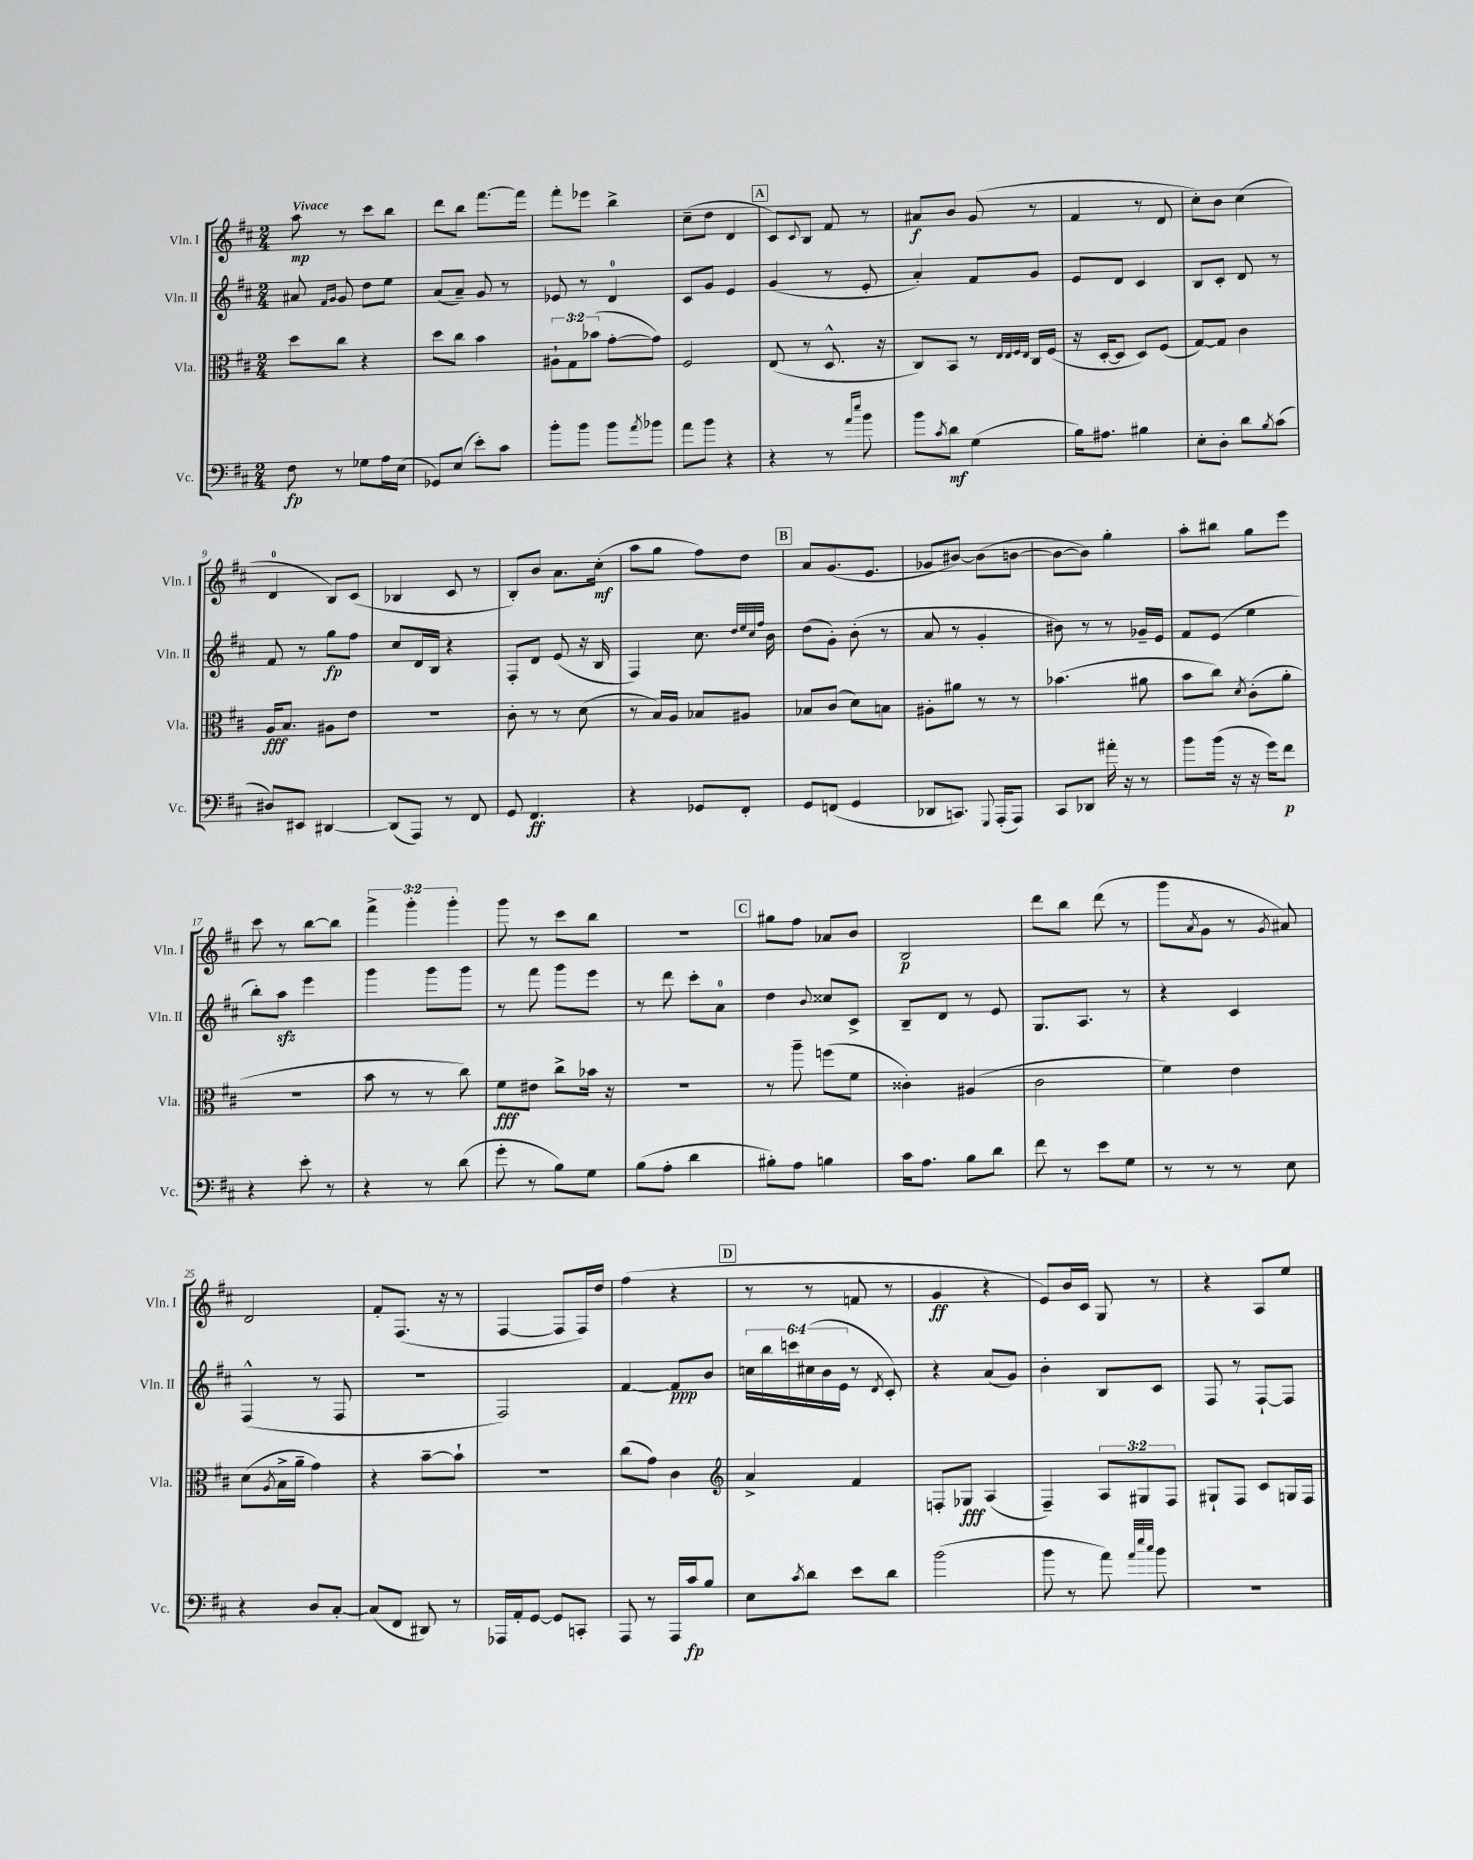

**kern	**dynam	**kern	**dynam	**kern	**dynam	**kern	**dynam
*part4	*part4	*part3	*part3	*part2	*part2	*part1	*part1
*staff4	*staff4	*staff3	*staff3	*staff2	*staff2	*staff1	*staff1
*I"Vc.	*	*I"Vla.	*	*I"Vln. II	*	*I"Vln. I	*
*I'Vc.	*	*I'Vla.	*	*I'Vln. II	*	*I'Vln. I	*
*clefF4	*	*clefC3	*	*clefG2	*	*clefG2	*
*k[f#c#]	*	*k[f#c#]	*	*k[f#c#]	*	*k[f#c#]	*
*M2/4	*	*M2/4	*	*M2/4	*	*M2/4	*
=1	=1	=1	=1	=1	=1	=1	=1
!	!	!	!	!	!	!LO:TX:a:B:t=Vivace	!
8F#\	fp	8dd\L	.	8a#X/	.	8aa\	mp
.	.	.	.	16qqf#/LL	.	.	.
.	.	.	.	16qqg/JJ	.	.	.
8r	.	8cc#\J	.	8g/	.	8r	.
8G-X\L	.	4r	.	8dd\L	.	8ccc#\L	.
16A\L	.	.	.	8ee\J	.	8bb\J	.
(16E\JJ	.	.	.	.	.	.	.
=2	=2	=2	=2	=2	=2	=2	=2
8GG-X/L)	.	8dd\L	.	(8a/L	.	8ddd\L	.
(8E/J	.	8cc#\J	.	8a~/J)	.	8bb\J	.
8e'\L)	.	4b\	.	8g/	.	[8.fff#\L	.
8c#\J	.	.	.	8r	.	.	.
.	.	.	.	.	.	16fff#\Jk]	.
=3	=3	=3	=3	=3	=3	=3	=3
8b'\L	.	12A#X`\L	.	8e-X/	.	8fff#'\L	.
.	.	12G\	.	.	.	.	.
8b\J	.	.	.	8r	.	8eee-X\J	.
.	.	(12b-X\J	.	.	.	.	.
8b\L	.	[8g'\L	.	4d/	.	4bb^\	.
8qa/	.	.	.	.	.	.	.
8b-X\J	.	8g\J])	.	.	.	.	.
=4	=4	=4	=4	=4	=4	=4	=4
8a\L	.	2F#/	.	8c#/L	.	(8cc#~\L	.
8b\J	.	.	.	8g/J	.	8dd\J	.
4r	.	.	.	4e/	.	4d/	.
!!LO:REH:place=s1:t=A
=5	=5	=5	=5	=5	=5	=5	=5
4r	.	(8E/	.	(4g/	.	8c#/L)	.
.	.	.	.	.	.	8qqc#/	.
.	.	8r	.	.	.	8B/J	.
8r	.	8.D^^/	.	8r	.	8f#/	.
16qqa/LL	.	.	.	.	.	.	.
16qqee/JJ	.	.	.	.	.	.	.
8b\	.	.	.	8e'/	.	8r	.
.	.	16r	.	.	.	.	.
=6	=6	=6	=6	=6	=6	=6	=6
8b\L	.	8C#/L)	.	4a'/)	.	8a#X/L	f
8qc#/	.	.	.	.	.	.	.
8d\J	mf	8BB/J	.	.	.	8b/J	.
(4G\	.	8r	.	8f#/L	.	(8g/	.
.	.	32qqE/LLL	.	.	.	.	.
.	.	32qqE/	.	.	.	.	.
.	.	32qqF#/	.	.	.	.	.
.	.	32qqE/JJJ	.	.	.	.	.
.	.	16C#/LL	.	8g/J	.	8r	.
.	.	(16F#/JJ	.	.	.	.	.
=7	=7	=7	=7	=7	=7	=7	=7
16B\KL)	.	16r	.	8e/L	.	4f#/	.
8.A#X\J	.	[16D'/KL	.	.	.	.	.
.	.	8D/J]	.	8d/J	.	.	.
4B#X\	.	8D/L)	.	4c#/	.	8r	.
.	.	(8F#/J	.	.	.	8d/	.
=8	=8	=8	=8	=8	=8	=8	=8
8E'\L	.	[8G/L)	.	8B/L	.	8cc#'\L)	.
8D'\J	.	8G/J]	.	8c#'/J	.	8b\J	.
8d\L	.	4c#\	.	8d/	.	(4cc#\	.
8qB/	.	.	.	.	.	.	.
(8c#\J	.	.	.	8r	.	.	.
!!LO:LB:g=z
=9	=9	=9	=9	=9	=9	=9	=9
8D#X/L)	.	16A/KL	fff	8f#/	.	4d/	.
.	.	8.B/J	.	.	.	.	.
8EE#X/J	.	.	.	8r	.	.	.
[4DD#X/	.	8A#X\L	.	8gg\L	fp	8B/L)	.
.	.	8e\J	.	8ff#\J	.	(8c#/J	.
=10	=10	=10	=10	=10	=10	=10	=10
(8DD#/L]	.	2r	.	8cc#/L	.	4B-X/	.
8AAA/J)	.	.	.	16d/L	.	.	.
.	.	.	.	16B/JJ	.	.	.
8r	.	.	.	4r	.	8c#/	.
8FF#/	.	.	.	.	.	8r	.
=11	=11	=11	=11	=11	=11	=11	=11
8GG/	.	8c#'\	.	8F#'/L	.	8B'/L)	.
4.FF#/	ff	8r	.	8d/J	.	8b/J	.
.	.	8r	.	(8e/	.	8.a\L	.
.	.	(8d\	.	16r	.	.	.
.	.	.	.	16B/	.	(16cc#'\Jk	mf
=12	=12	=12	=12	=12	=12	=12	=12
4r	.	8r	.	4F#/)	.	8aa\L	.
.	.	16B/LL)	.	.	.	8gg\J	.
.	.	16A/JJ	.	.	.	.	.
8GG-X/L	.	8B-X/L	.	8.cc#\	.	8ff#\L)	.
8FF#'/J	.	8A#X/J	.	.	.	8dd\J	.
.	.	.	.	32qqdd/LLL	.	.	.
.	.	.	.	32qqee/	.	.	.
.	.	.	.	32qqcc#/	.	.	.
.	.	.	.	32qqff#/JJJ	.	.	.
.	.	.	.	16b\	.	.	.
!!LO:REH:place=s1:t=B
=13	=13	=13	=13	=13	=13	=13	=13
8GG/L	.	8B-X/L	.	(8dd\L	.	8a/L	.
(8FFn/J	.	(8c#/J	.	8g'\J)	.	(8.g/	.
4GG/	.	8d\L)	.	(8b'\	.	.	.
.	.	.	.	.	.	8.e/J	.
.	.	8Bn\J	.	8r	.	.	.
=14	=14	=14	=14	=14	=14	=14	=14
8DD-X/L	.	8A#X'\L	.	8a/	.	8g-X/L	.
8.CCn/J)	.	8a#X\J	.	8r	.	[8b#X/J)	.
.	.	8r	.	4g'/	.	(8b#\L]	.
8qqGGG/	.	.	.	.	.	.	.
(16AAA'/KL	.	.	.	.	.	.	.
8AAA/J)	.	8r	.	.	.	[8bn\J	.
=15	=15	=15	=15	=15	=15	=15	=15
8CC#/L	.	(4.b-X\	.	8b#X\)	.	8b\L_	.
8DD-X/J	.	.	.	8r	.	8b\J])	.
16a#X'\	.	.	.	8r	.	4gg'\	.
16r	.	.	.	.	.	.	.
8r	.	8a#X\	.	16g-X~/LL	.	.	.
.	.	.	.	16e/JJ	.	.	.
=16	=16	=16	=16	=16	=16	=16	=16
8b\L	.	8b\L	.	8f#/L	.	8aa'\L	.
(16b\Jk	.	8cc#\J)	.	(8e/J	.	8bb#X\J	.
16r	.	.	.	.	.	.	.
.	.	8qd/	.	.	.	.	.
16r	.	(8c#'\L	.	4ee\	.	8gg\L	.
16g\KL)	.	.	.	.	.	.	.
8f#\J	p	8a'\J	.	.	.	8eee\J	.
!!LO:LB:g=z
=17	=17	=17	=17	=17	=17	=17	=17
4r	.	2r	.	8bb'\L)	.	8ccc#\	.
.	.	.	.	8aazz\J	.	8r	.
8e'\	.	.	.	4eee\	.	[8bb\L	.
8r	.	.	.	.	.	8bb\J]	.
=18	=18	=18	=18	=18	=18	=18	=18
4r	.	8b\	.	4ggg\	.	6fff#^\	.
.	.	8r	.	.	.	.	.
.	.	.	.	.	.	6ggg'\	.
8r	.	8r	.	8ggg\L	.	.	.
.	.	.	.	.	.	6ggg'\	.
(8d\	.	8cc#\)	.	8ggg\J	.	.	.
=19	=19	=19	=19	=19	=19	=19	=19
8g'\	.	8f#\L	fff	8r	.	8ggg\	.
8r	.	8e#X\J	.	8fff#\	.	8r	.
8B\L)	.	8cc#^\L	.	8ggg\L	.	8ccc#\L	.
8G\J	.	16b-X\Jk	.	8eee\J	.	8bb\J	.
.	.	16r	.	.	.	.	.
=20	=20	=20	=20	=20	=20	=20	=20
(8B\L	.	2r	.	8r	.	2r	.
8A'\J	.	.	.	8ddd\	.	.	.
4d\	.	.	.	8ccc#'\L	.	.	.
.	.	.	.	8a\J	.	.	.
!!LO:REH:place=s1:t=C
=21	=21	=21	=21	=21	=21	=21	=21
8B#X'\L)	.	8r	.	4dd\	.	8gg#X\L	.
8A\J	.	8aa~\	.	.	.	8ff#\J	.
.	.	.	.	8qqb/	.	.	.
4Bn\	.	(8ffn\L	.	8cc##X/L	.	8a-X/L	.
.	.	8f#\J	.	8c#^/J	.	8b/J	.
=22	=22	=22	=22	=22	=22	=22	=22
16c#\KL	.	4c##X'\)	.	8B~/L	.	2B/	p
8.A\J	.	.	.	.	.	.	.
.	.	.	.	8d/J	.	.	.
8B\L	.	(4A#X/	.	8r	.	.	.
8d\J	.	.	.	8e/	.	.	.
=23	=23	=23	=23	=23	=23	=23	=23
8f#\	.	2c#\	.	8.G/L	.	8ddd\L	.
8r	.	.	.	.	.	8bb\J	.
.	.	.	.	8.A/J	.	.	.
8e\L	.	.	.	.	.	(8ddd\	.
8G\J	.	.	.	8r	.	8r	.
=24	=24	=24	=24	=24	=24	=24	=24
8r	.	4f#\)	.	4r	.	8ggg\L	.
.	.	.	.	.	.	8qa/	.
8r	.	.	.	.	.	8g\J	.
8r	.	4e\	.	4c#/	.	8r	.
.	.	.	.	.	.	8qg/	.
8E\	.	.	.	.	.	8a#X/)	.
!!LO:LB:g=z
=25	=25	=25	=25	=25	=25	=25	=25
4r	.	(8d\L	.	(4F#^^/	.	2d/	.
.	.	8qA/	.	.	.	.	.
.	.	16B^\L	.	.	.	.	.
.	.	16a~\JJ	.	.	.	.	.
8D/L	.	4g\)	.	8r	.	.	.
[8C#'/J	.	.	.	8F#/	.	.	.
=26	=26	=26	=26	=26	=26	=26	=26
(8C#/L]	.	4r	.	2r	.	8f#'/L	.
8FF#/J	.	.	.	.	.	(8.F#/J	.
8DD#X/)	.	[8b~\L	.	.	.	.	.
.	.	.	.	.	.	16r	.
8r	.	8b`\J]	.	.	.	8r	.
=27	=27	=27	=27	=27	=27	=27	=27
16AAA-X/LL	.	2r	.	2F#/)	.	[4F#/	.
16AA'/J	.	.	.	.	.	.	.
[8GG/J	.	.	.	.	.	.	.
8GG/L]	.	.	.	.	.	8F#/L]	.
8CCn'/J	.	.	.	.	.	16F#/L)	.
.	.	.	.	.	.	16dd/JJ	.
=28	=28	=28	=28	=28	=28	=28	=28
8AAA/	.	(8cc#\L	.	[4f#/	.	(4ff#\	.
8r	.	8g\J)	.	.	.	.	.
16AAA/LL	.	4c#\	.	8f#/L]	ppp	4r	.
16c#/J	fp	.	.	.	.	.	.
8B/J	.	.	.	8b/J	.	.	.
!!LO:REH:place=s1:t=D
=29	=29	=29	=29	=29	=29	=29	=29
*	*	*clefG2	*	*	*	*	*
8E\L	.	4a^/	.	24ccn\LL	.	8r	.
.	.	.	.	24bb\	.	.	.
.	.	.	.	24cccn\	.	.	.
8qc#/	.	.	.	.	.	.	.
8d\J	.	.	.	(24cc#X\	.	8r	.
.	.	.	.	24b\	.	.	.
.	.	.	.	24e\JJ	.	.	.
8e\L	.	4f#/	.	8r	.	8fn/	.
.	.	.	.	8qd/	.	.	.
8d\J	.	.	.	8c#'/)	.	8r	.
=30	=30	=30	=30	=30	=30	=30	=30
(2b\	.	8Fn'/L	.	4r	.	4g/	ff
.	.	8G-X/J	fff	.	.	.	.
.	.	(4A/	.	(8a/L	.	4r	.
.	.	.	.	8g/J)	.	.	.
=31	=31	=31	=31	=31	=31	=31	=31
8b\	.	4F#~/)	.	4b'\	.	8e/L)	.
8r	.	.	.	.	.	16b/L	.
.	.	.	.	.	.	16c#/JJ	.
8a\)	.	12A/L	.	8B/L	.	8G/	.
.	.	12G#X/	.	.	.	.	.
32qqa/LLL	.	.	.	.	.	.	.
32qqee/	.	.	.	.	.	.	.
32qqcc#/JJJ	.	.	.	.	.	.	.
8b\	.	.	.	8c#/J	.	8r	.
.	.	12F#/J	.	.	.	.	.
=32	=32	=32	=32	=32	=32	=32	=32
2r	.	8G#X`/L	.	8F#/	.	4r	.
.	.	8F#/J	.	8r	.	.	.
.	.	8c#/L	.	[8F#`/L	.	8A/L	.
.	.	16Gn/L	.	8F#/J]	.	8ee/J	.
.	.	16F#/JJ	.	.	.	.	.
==	==	==	==	==	==	==	==
*-	*-	*-	*-	*-	*-	*-	*-
